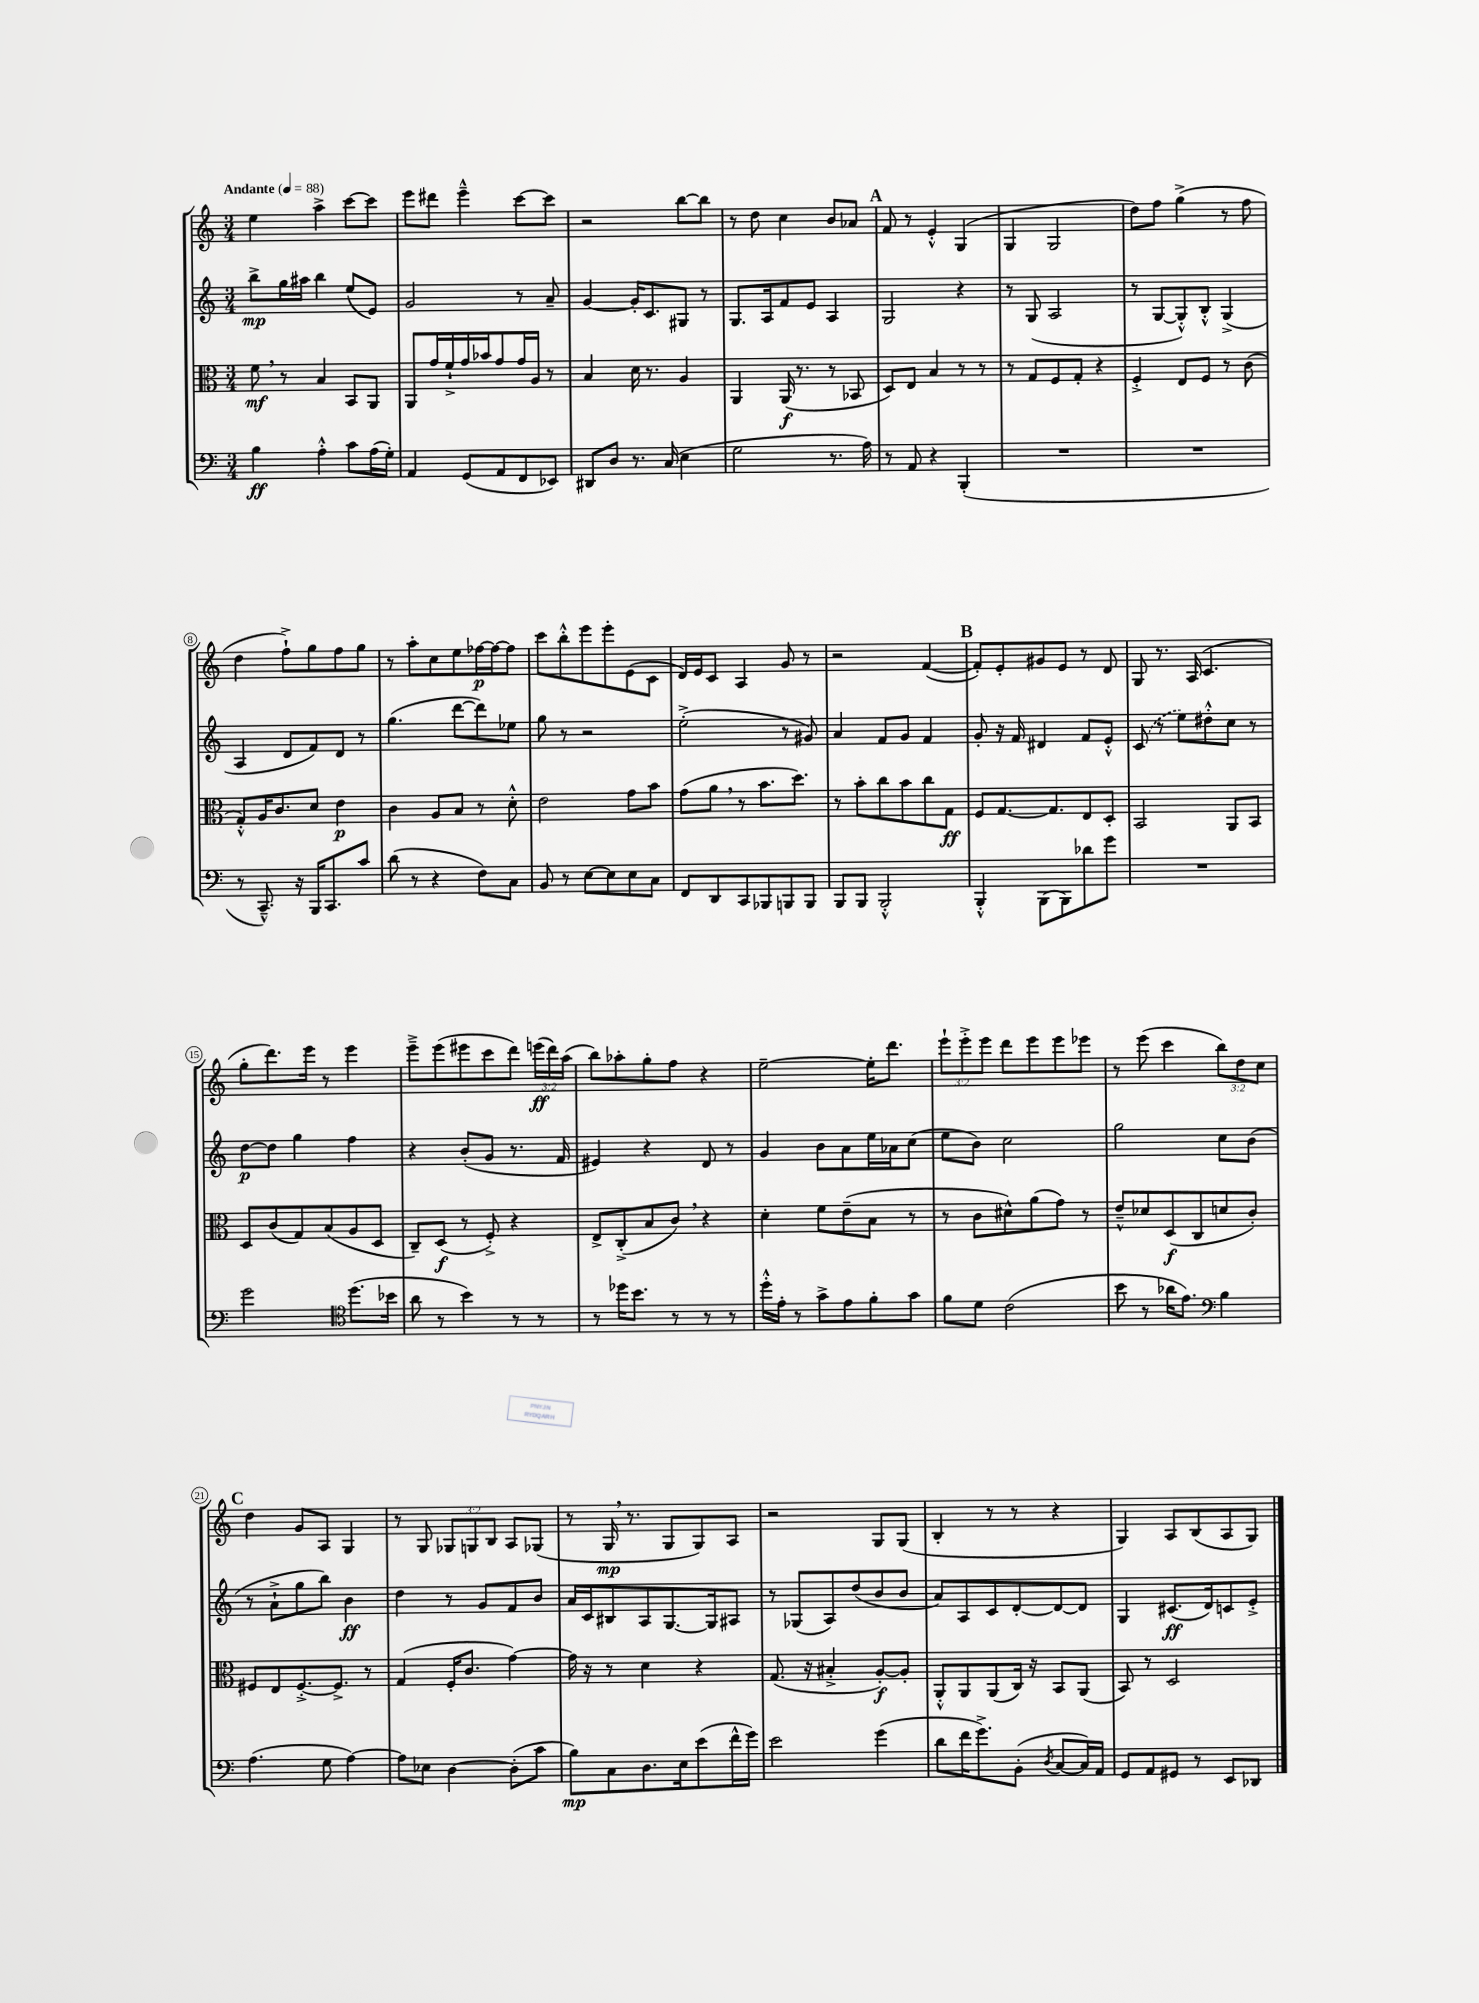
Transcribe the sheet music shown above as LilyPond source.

<<
\new StaffGroup <<
\new Staff = "s0" {
    \clef treble \key c \major \numericTimeSignature \time 3/4 \override Staff.TupletNumber.text = #tuplet-number::calc-fraction-text \tempo "Andante" 4 = 88
    \autoBeamOff e''4 a''4-> c'''8[~ c'''8] |
    e'''8[ dis'''8] e'''4---^ c'''8[~ c'''8] |
    r2 b''8[~ b''8] |
    r8 d''8 c''4 b'8[ aes'8] |
    \mark \markup { \bold "A" } f'8 r8 e'4-.-^ g4( |
    g4 g2 |
    d''8[) f''8] g''4->( r8 f''8 |
    d''4 f''8[-!->) g''8 f''8 g''8] |
    r8 a''8[-. c''8 e''8 fes''16~\p fes''16~ fes''8] |
    c'''8[ b''8-.-^ e'''8 e'''8-. e'8( c'8] |
    d'16[) e'16 c'8] a4 g'8 r8 |
    r2 f'4~( |
    \mark \markup { \bold "B" } f'8[-.) e'8-. gis'8 e'8] r8 d'8 |
    g8 r8. a16( c'4. |
    g''8[-. d'''8.) e'''16] r8 e'''4 |
    e'''8[---> e'''8( eis'''8 c'''8 d'''8]) \tuplet 3/2 { e'''16[\ff( d'''16) a''16]( } |
    b''8[) aes''8-. g''8-. f''8] r4 |
    e''2~-- e''16[-. d'''8.] |
    \tuplet 3/2 { e'''8[-! e'''8-.-> e'''8] } d'''8[ e'''8 e'''8 ees'''8] |
    r8 e'''8( c'''4 \tuplet 3/2 { b''8[) d''8 c''8] } |
    \mark \markup { \bold "C" } d''4 g'8[ a8] g4 |
    r8 g8 \tuplet 3/2 { ges8[ g8 b8] } a8[ ges8]( |
    r8 g16\mp \breathe r8. g8[ g8) a8] |
    r2 g8[ g8]( |
    b4-. r8 r8 r4 |
    g4) a8[ b8( a8 g8]) \bar "|." |
}
\new Staff = "s1" {
    \clef treble \key c \major \numericTimeSignature \time 3/4
    \autoBeamOff b''8[->\mp g''16 ais''16] b''4 e''8[( e'8]) |
    g'2 r8 a'8-- |
    g'4~ g'16[-. c'8. gis8] r8 |
    g8.[ a16 f'8 e'8] a4 |
    \mark \markup { \bold "A" } g2 r4 |
    r8 g8( a2 |
    r8 g8[~ g8-.-^) b8]-.-^ g4->( |
    a4 d'8[ f'8) d'8] r8 |
    g''4.( d'''8[~ d'''8) ees''8] |
    g''8 r8 r2 |
    e''2-.->( r8 gis'8) |
    a'4 f'8[ g'8] f'4 |
    \mark \markup { \bold "B" } g'8-. r16 f'16 dis'4 f'8[ e'8]-.-^ |
    \once \slurDashed c'8( r8 e''8[) dis''8-.-^ c''8] r8 |
    d''8[~\p d''8] g''4 f''4 |
    r4 b'8[-.( g'8] r8. f'16 |
    eis'4) r4 d'8 r8 |
    g'4 b'8[ a'8 e''16 aes'16 c''8]( |
    e''8[ b'8]) c''2 |
    g''2 c''8[ b'8]( |
    \mark \markup { \bold "C" } r8 a'8[-!-> g''8 b''8]) b'4\ff |
    d''4 r8 g'8[ f'8 b'8] |
    a'16[ c'16 bis8 a8 g8.~ g16 ais8] |
    r8 ges8[( a8) d''8( b'8 b'8] |
    a'8[) a8 c'8 d'8~-. d'8~ d'8] |
    g4 cis'8.[\ff( d'16) c'8 e'8]-.-> \bar "|." |
}
\new Staff = "s2" {
    \clef alto \key c \major \numericTimeSignature \time 3/4
    \autoBeamOff f'8\mf \breathe r8 b4 b,8[ a,8] |
    a,8[ g'16 f'16-!-> g'16 bes'16 g'8 g'16 a16] r8 |
    b4 d'16 r8. a4 |
    a,4 a,16\f( r8. r8 bes,8 |
    \mark \markup { \bold "A" } d8[) e8] b4 r8 r8 |
    r8 g8[ f8 g8]-. r4 |
    f4-.-> e8[ f8] r8 c'8( |
    g8[-.-^) a16 c'8. d'8] e'4\p |
    c'4 a8[ b8] r8 d'8-.-^ |
    e'2 g'8[ b'8] |
    g'8[( a'8] \breathe r8 b'8.[ d''8.]) |
    r8 b'8[-. c''8 b'8 c''8 g8]\ff |
    \mark \markup { \bold "B" } f8[ g8.~ g8. e8 d8]-. |
    b,2 a,8[ b,8] |
    d8[ c'8( g8) b8( a8 d8] |
    c8[--) d8]\f( r8 f8-.->) r4 |
    e8[-> c8-.->( b8 c'8]) \breathe r4 |
    d'4-. f'8[ e'8--( b8] r8 |
    r8 c'8[ dis'8-^) a'8( g'8]) r8 |
    e'8[---^ des'8 d8\f( c8 d'8 c'8]-.) |
    \mark \markup { \bold "C" } fis8[ e8 fis8.~-.-> fis8.]-> r8 |
    g4( f16[-. c'8.] g'4~) |
    g'16 r16 r8 d'4 r4 |
    g8.( r16 bis4-.-> a8[~-.\f) a8]-. |
    a,8[-.-^ a,8 a,8( c16]) r16 b,8[ a,8]( |
    b,8) r8 d2 \bar "|." |
}
\new Staff = "s3" {
    \clef bass \key c \major \numericTimeSignature \time 3/4
    \autoBeamOff b4\ff a4-.-^ c'8[ a16( g16]-.) |
    a,4 g,8[( a,8 f,8 ees,8]) |
    dis,8[ d8] r8. c16( e4 |
    g2 r8. a16) |
    \mark \markup { \bold "A" } r8 a,8 r4 b,,4-.( |
    R2. |
    R2. |
    r8 c,8.---^) r16 b,,16[ c,8. c'8] |
    d'8( r8 r4 f8[) c8] |
    b,8 r8 e8[~ e8 e8 c8] |
    f,8[ d,8 c,8 bes,,8 b,,8 b,,8] |
    b,,8[ b,,8] b,,2-.-^ |
    \mark \markup { \bold "B" } b,,4-.-^ b,,8[( b,,8) des'8 g'8] |
    R2. |
    g'2 \clef tenor d''8.[( bes'16] |
    a'8 r8 b'4) r8 r8 |
    r8 des''16[ b'8.] r8 r8 r8 |
    d''16[-.-^ e'16]-. r8 g'8[-> e'8 f'8-. g'8] |
    f'8[ d'8] c'2( |
    b'8 r8 aes'16[ e'8.]) \clef bass b4 |
    \mark \markup { \bold "C" } a4.( g8 a4~) |
    a8[ ees8] d4~ d8[-.( c'8] |
    b8[\mp) c8 d8. e16 e'8( f'16-^ g'16]) |
    e'2 g'4( |
    d'8[ f'16 g'8.->) b,8]-.( \acciaccatura { d8 } c8[~ c16) a,16] |
    g,8[ a,8 gis,8] r8 e,8[ des,8] \bar "|." |
}
>>
>>
\layout { \context { \Score \override BarNumber.stencil = #(make-stencil-circler 0.1 0.3 ly:text-interface::print) } }
